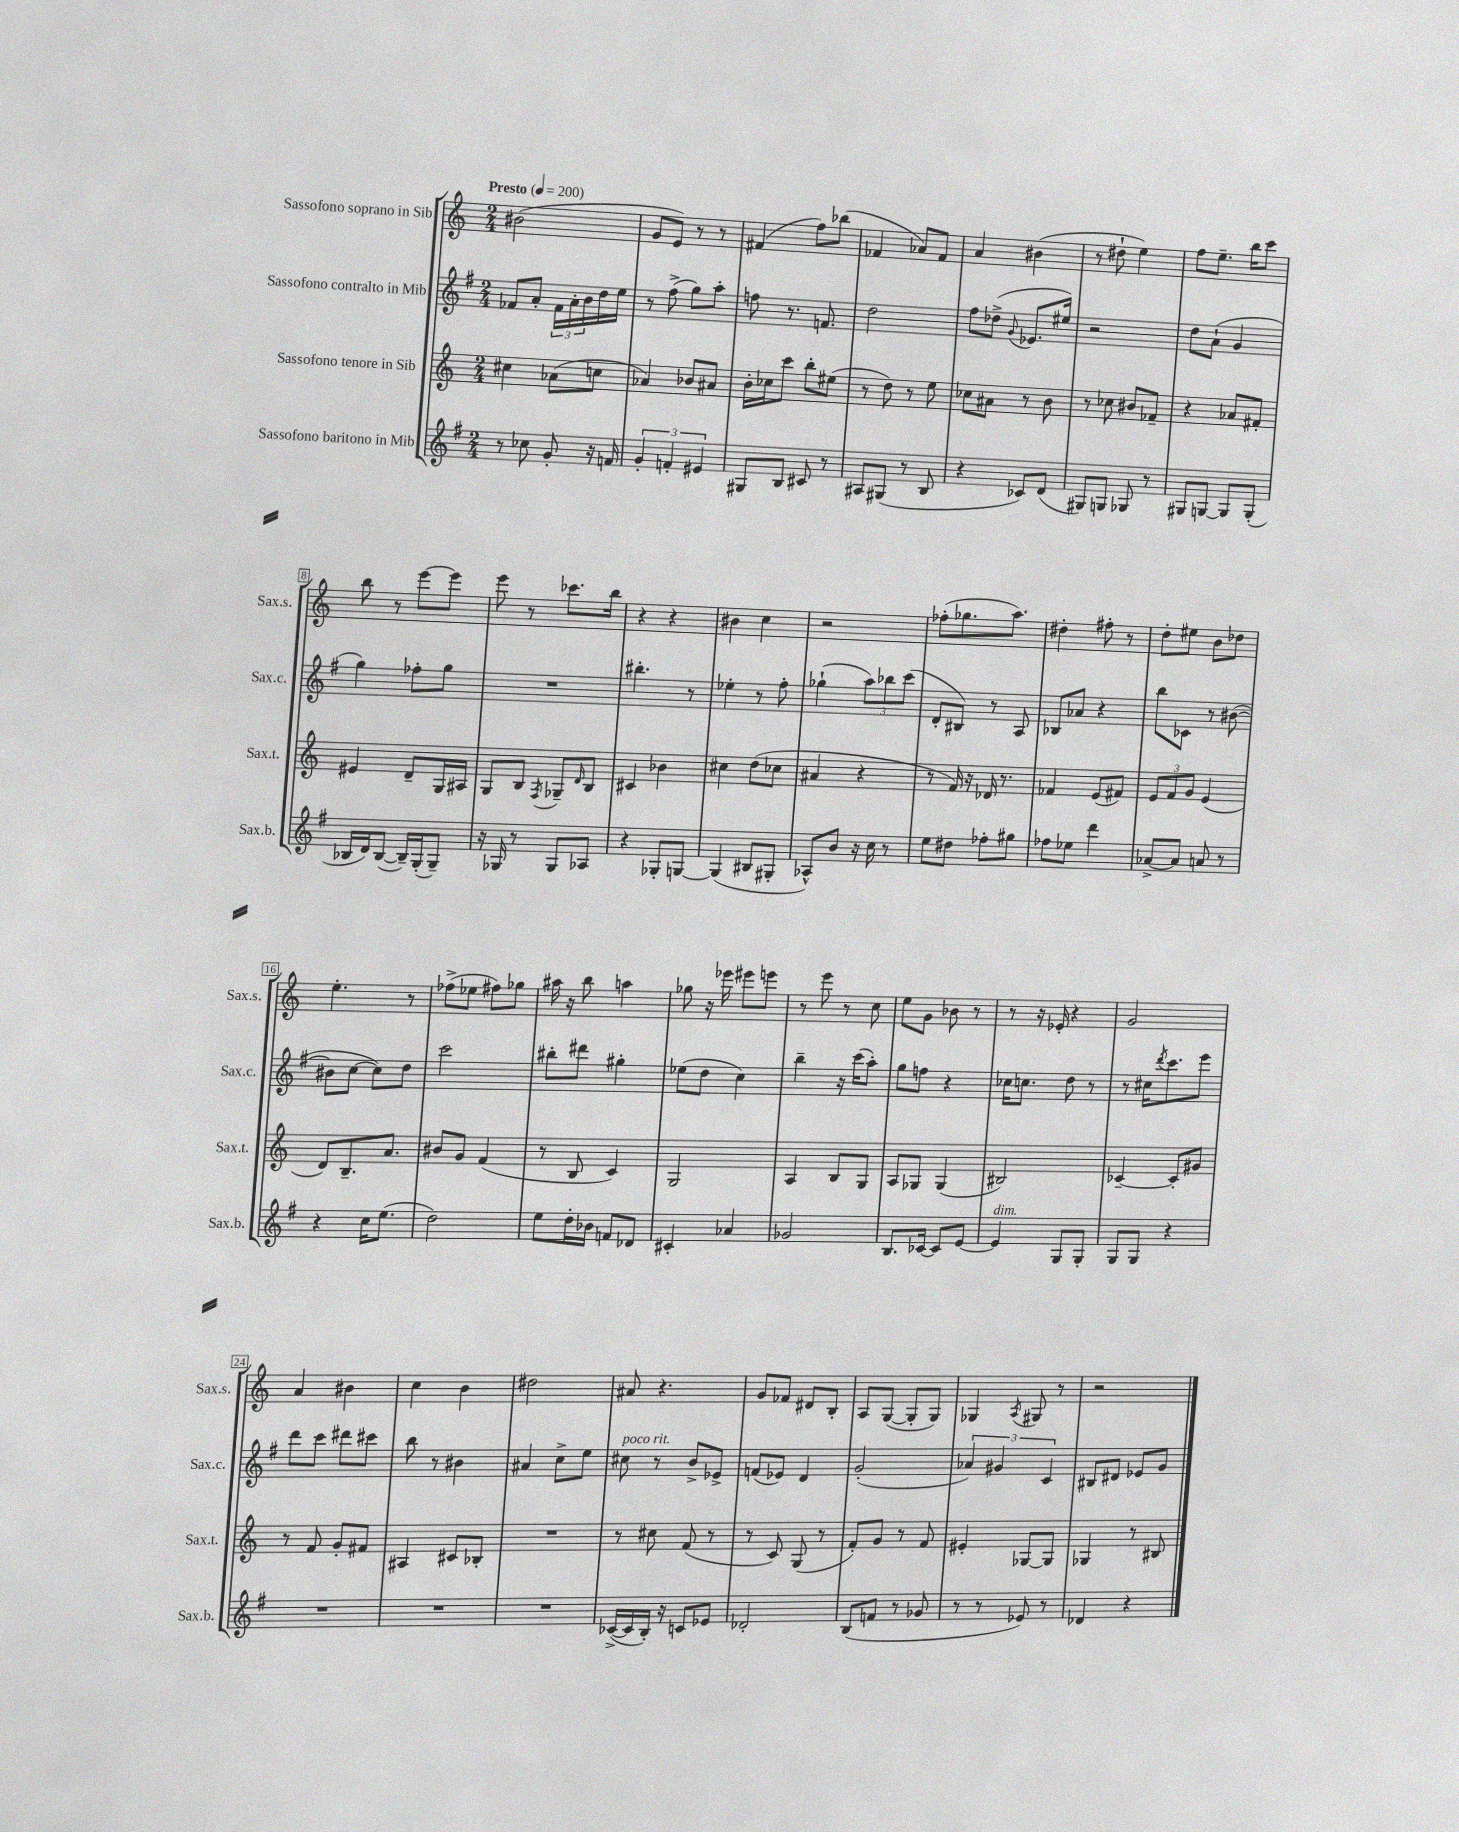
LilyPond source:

<<
\new StaffGroup <<
\new Staff = "s0" \with { instrumentName = "Sassofono soprano in Sib" shortInstrumentName = "Sax.s." } {
    \clef treble \key c \major \numericTimeSignature \time 2/4 \tempo "Presto" 4 = 200
    bis'2( |
    g'8 e'8) r8 r8 |
    fis'4( f''8) bes''8( |
    fes'4 aes'8) fes'8 |
    a'4 bis'4( |
    r8 dis''8-! e''4) |
    f''8 e''8.-- b''16 c'''8 |
    b''8 r8 e'''8~ e'''8 |
    e'''8 r8 ces'''8. b''16 |
    r4 r4 |
    bis'4 c''4 |
    r2 |
    fes''8-.( ges''8. a''8.) |
    dis''4-. fis''8-. r8 |
    d''8-. eis''8 b'8 des''8 |
    e''4.-. r8 |
    fes''8->( ees''8 fis''8) ges''8 |
    ais''16 r16 b''8 a''4 |
    ges''8 r16 ees'''16 eis'''8 e'''8 |
    r8 e'''8 r8 c''8 |
    e''8 g'8 bes'8 r8 |
    r8 r16 ees'16-. r4 |
    g'2 |
    a'4 bis'4 |
    c''4 b'4 |
    dis''2 |
    ais'8 r4. |
    g'8 fes'8 dis'8 b8-. |
    a8 g8~( g8-. g8) |
    ges4 \acciaccatura { a8 } gis8 r8 |
    r2 \bar "|." |
}
\new Staff = "s1" \with { instrumentName = "Sassofono contralto in Mib" shortInstrumentName = "Sax.c." } {
    \clef treble \key g \major \numericTimeSignature \time 2/4
    fes'8 a'8-. \tuplet 3/2 { fes'16 a'16-. b'16 } d''16 e''16 |
    r8 fis''8->( g''8) a''8-. |
    f''8 r8. f'8. |
    d''2 |
    fis''8 des''8->( \appoggiatura { g'8 } ees'8. eis''16) |
    r2 |
    d''8 a'8-!( g'4 |
    g''4) fes''8-. g''8 |
    R2 |
    bis''4.-. r8 |
    ees''4-. r8 fis''8-. |
    ges''4-!( \tuplet 3/2 { a''8) bes''8 c'''8( } |
    d'8-. bis8) r8 a8 |
    bes8 aes'8 r4 |
    b''8 ces'8 r8 bis'8~( |
    bis'8 c''8~ c''8) d''8 |
    c'''2 |
    bis''8-. dis'''8 gis''4-. |
    ees''8( d''8 c''4) |
    b''4-- r16 c'''16( a''8-.) |
    g''8 f''8 r4 |
    ces''16 c''8. d''8 r8 |
    r8 cis''16 \acciaccatura { d'''8 } c'''8. e'''8 |
    d'''8 c'''8 dis'''8 cis'''8 |
    b''8 r8 bis'4 |
    ais'4 c''8-> e''8 |
    cis''8^\markup { \italic "poco rit." } r8 b'8-> ees'8-> |
    f'8( ees'8) d'4 |
    g'2-.( |
    \tuplet 3/2 { aes'4) gis'4 c'4 } |
    bis8 dis'8 ees'8 g'8 \bar "|." |
}
\new Staff = "s2" \with { instrumentName = "Sassofono tenore in Sib" shortInstrumentName = "Sax.t." } {
    \clef treble \key c \major \numericTimeSignature \time 2/4
    cis''4 aes'8( c''8 |
    aes'4) bes'8 ais'8 |
    b'16-. ces''16 c'''8 b''8-. eis''8( |
    r8 d''8) r8 e''8 |
    ces''8 ais'8 r8 b'8 |
    r8 ces''8 bis'8 fes'8-- |
    r4 aes'8 fis'8-. |
    eis'4 d'8-- g16 ais16 |
    g8 b8 \acciaccatura { f8 } ges8-- \grace { d'16 } b8 |
    cis'4 bes'4 |
    cis''4 d''8( ces''8 |
    ais'4 r4 |
    r8 f'16) r16 des'16 r8. |
    fes'4 e'8( fis'8) |
    \tuplet 3/2 { e'8 f'8 g'8 } e'4( |
    d'8) b8.-- a'8. |
    bis'8 g'8 f'4( |
    r8 b8 c'4) |
    g2 |
    a4 b8 g8 |
    a8 ges8 ges4( |
    bis2) |
    ces'4~-- ces'8-. gis'8 |
    r8 f'8 g'8-. fis'8 |
    ais4 cis'8 bes8-. |
    R2 |
    r8 cis''8 f'8( r8 |
    r8 c'8) g8( r8 |
    f'8-.) g'8 r8 f'8 |
    eis'4-. ges8~ ges8 |
    ges4 r8 bis8 \bar "|." |
}
\new Staff = "s3" \with { instrumentName = "Sassofono baritono in Mib" shortInstrumentName = "Sax.b." } {
    \clef treble \key g \major \numericTimeSignature \time 2/4
    r8 ces''8 g'8-. r16 f'16 |
    \tuplet 3/2 { g'4-. f'4-. eis'4 } |
    gis8 b8 cis'8 r8 |
    ais8 gis8( r8 b8 |
    r4 ces'8) d'8( |
    gis8) g8 ges8 r8 |
    gis8 g8~ g8 g8-.( |
    bes16 d'16) bes8~( bes16--) g16-.( g8--) |
    r16 ges16 r8 ges8 aes8 |
    r4 ges8-. g8~ |
    g4( bis8 gis8-. |
    aes8-^) b'8 r16 c''16 r8 |
    e''8 dis''8 fes''8-. gis''8 |
    fes''8 ees''8 d'''4 |
    aes'8~-> aes'8 a'8 r8 |
    r4 c''16 e''8.( |
    d''2) |
    e''8 d''16-. bes'16 f'8 des'8 |
    cis'4-. aes'4 |
    ges'2 |
    b8. ces'16~ ces'8 e'8~ |
    e'4^\markup { \italic "dim." } g8 g8-. |
    g8 g8 r4 |
    R2 |
    R2 |
    R2 |
    ces'16~->( ces'16 b16-.) r16 c'8 ees'8 |
    des'2-. |
    b8( f'8 r8 ges'8 |
    r8 r8 ees'8) r8 |
    des'4 r4 \bar "|." |
}
>>
>>
\layout { \context { \Score \override BarNumber.stencil = #(make-stencil-boxer 0.1 0.3 ly:text-interface::print) } }
